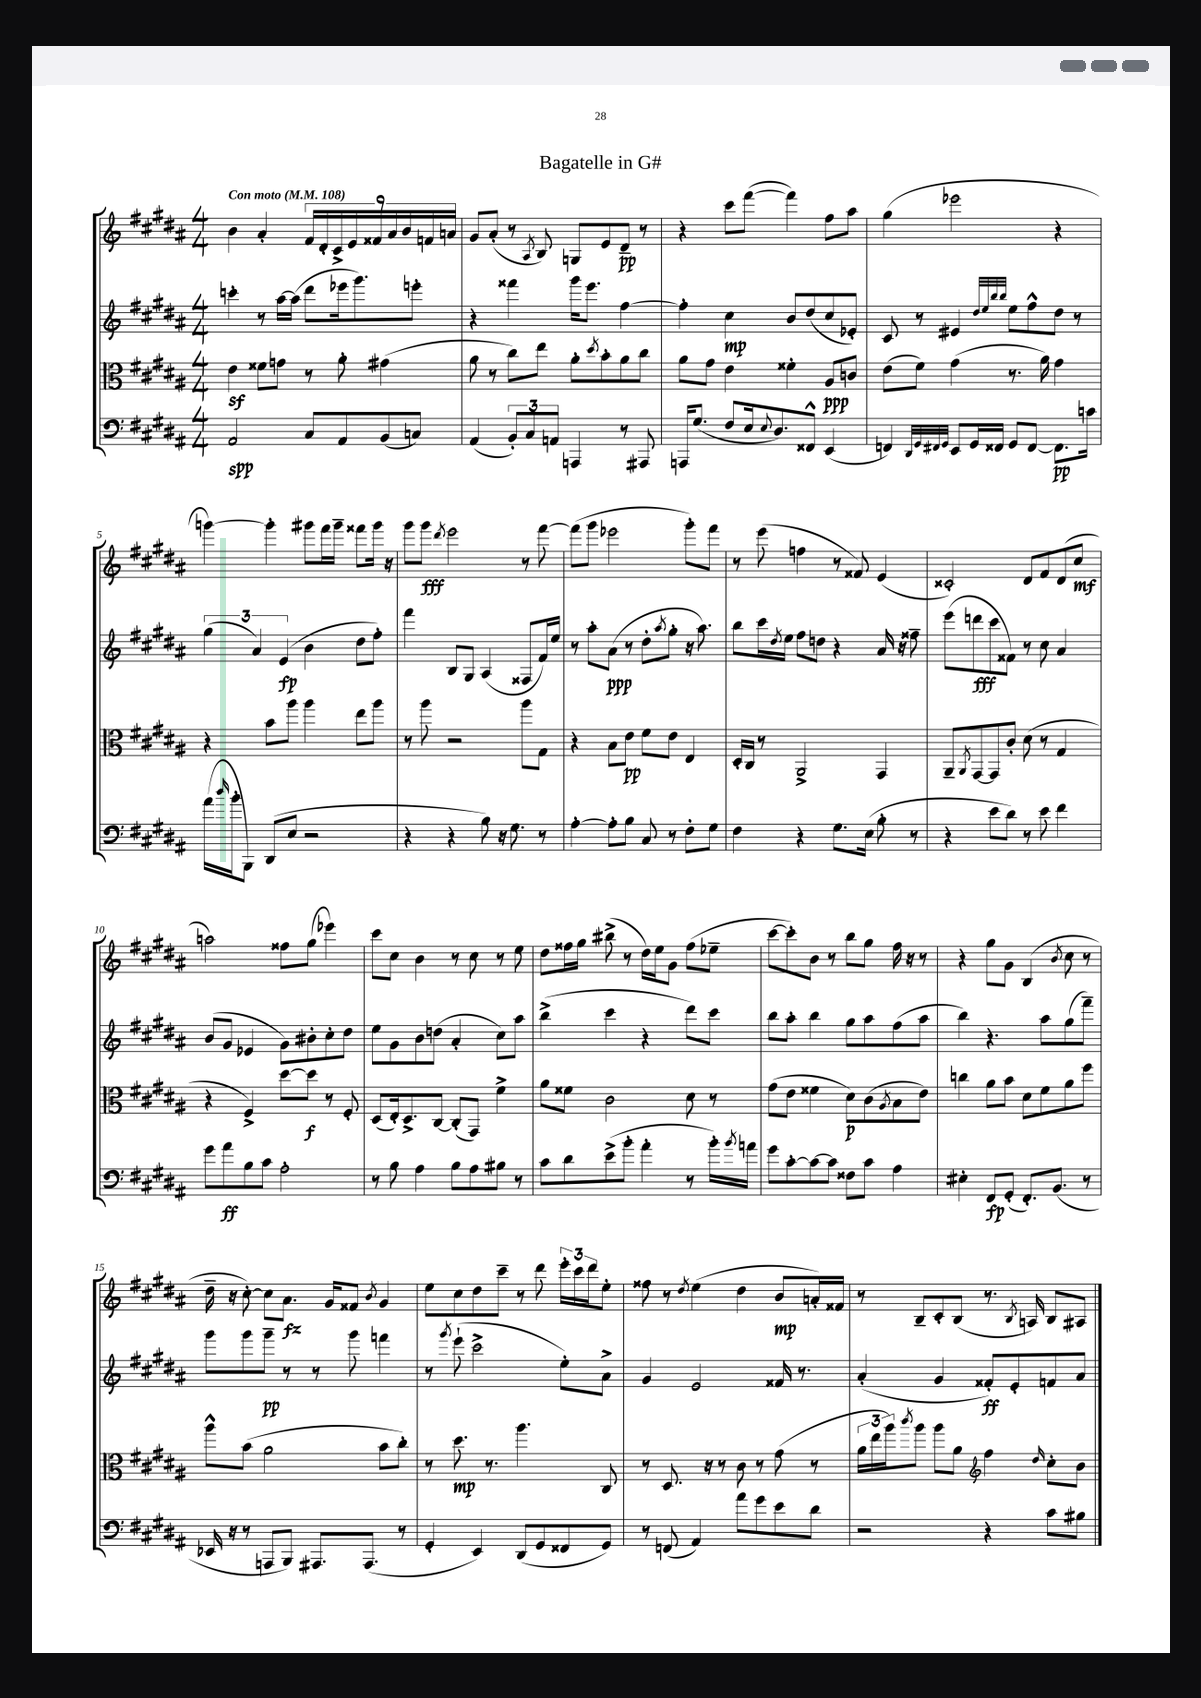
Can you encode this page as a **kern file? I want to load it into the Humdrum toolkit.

**kern	**dynam	**kern	**dynam	**kern	**dynam	**kern	**dynam
*part4	*part4	*part3	*part3	*part2	*part2	*part1	*part1
*staff4	*staff4	*staff3	*staff3	*staff2	*staff2	*staff1	*staff1
*clefF4	*	*clefC3	*	*clefG2	*	*clefG2	*
*k[f#c#g#d#a#]	*	*k[f#c#g#d#a#]	*	*k[f#c#g#d#a#]	*	*k[f#c#g#d#a#]	*
*M4/4	*	*M4/4	*	*M4/4	*	*M4/4	*
*MM108	*	*MM108	*	*MM108	*	*MM108	*
=1	=1	=1	=1	=1	=1	=1	=1
!	!	!	!	!	!	!LO:TX:a:B:t=Con moto	!
2AA#/	spp	4ez\	.	4cccn'\	.	4b\	.
.	.	8f##X\L	.	8r	.	4a#'/	.
.	.	8gn\J	.	[16aa#\LL	.	.	.
.	.	.	.	(16aa#\JJ]	.	.	.
8C#/L	.	8r	.	8ddd#\L	.	18f#/LL	.
.	.	.	.	.	.	18d#'/	.
.	.	.	.	.	.	18c#^/	.
8AA#/	.	8a#'\	.	16eee-X\k	.	.	.
.	.	.	.	.	.	18e/	.
.	.	.	.	8.ggg#\)	.	.	.
.	.	.	.	.	.	18f##X/	.
(8BB/	.	(4g#X\	.	.	.	.	.
.	.	.	.	.	.	18a#/	.
.	.	.	.	.	.	18b/	.
8Cn/J)	.	.	.	8eeen'\J	.	.	.
.	.	.	.	.	.	18fn/	.
.	.	.	.	.	.	18an/JJ	.
=2	=2	=2	=2	=2	=2	=2	=2
(4AA#/	.	8a#\	.	4r	.	8g#/L	.
.	.	8r	.	.	.	(8a#'/J	.
12BB'/L)	.	8cc#\L)	.	4fff##X\	.	8r	.
12C#/	.	.	.	.	.	.	.
.	.	.	.	.	.	8qA#/	.
.	.	8ee\J	.	.	.	8B/)	.
12AAn/J	.	.	.	.	.	.	.
4AAAn/	.	8a#'\L	.	16ggg#\KL	.	8Gn/L	.
.	.	.	.	8.eee\J	.	.	.
.	.	8qdd#/	.	.	.	.	.
.	.	8b'\	.	.	.	8e/	.
8r	.	8a#\	.	[4ff#\	.	8d#~/J	pp
8AAA#X/	.	8cc#\J	.	.	.	8r	.
=3	=3	=3	=3	=3	=3	=3	=3
16AAAn/KL	.	8a#\L	.	4ff#'\]	.	4r	.
(8.G#/J	.	.	.	.	.	.	.
.	.	8g#\J	.	.	.	.	.
8F#/L	.	4e\	.	4cc#\	mp	8ccc#\L	.
16E/k	.	.	.	.	.	([8fff#\J	.
8qqE/	.	.	.	.	.	.	.
8.D#/)	.	.	.	.	.	.	.
.	.	4f##X'\	.	8b/L	.	4fff#\])	.
8FF##X^^/J	.	.	.	(8dd#/	.	.	.
(4EE/	.	8A#/L	ppp	8cc#/	.	8ff#\L	.
.	.	8cn/J	.	8e-X'/J)	.	8aa#\J	.
=4	=4	=4	=4	=4	=4	=4	=4
4FFn/)	.	(8e\L	.	8c#/	.	(4gg#\	.
.	.	8f#\J)	.	8r	.	.	.
32qqDD#/LLL	.	.	.	.	.	.	.
32qqGG#/	.	.	.	.	.	.	.
32qqFF#X/	.	.	.	.	.	.	.
32qqGG#/JJJ	.	.	.	.	.	.	.
8EE/L	.	(4g#\	.	4e#X/	.	2eee-X\	.
16GG#/L	.	.	.	.	.	.	.
16FF##X/JJ	.	.	.	.	.	.	.
.	.	.	.	32qqdd#/LLL	.	.	.
.	.	.	.	32qqee/	.	.	.
.	.	.	.	32qqbb/	.	.	.
.	.	.	.	32qqbb/JJJ	.	.	.
8GG#/L	.	8.r	.	8ee\L	.	.	.
[8FF##/J	.	.	.	8ff#^^\	.	.	.
.	.	16a#\)	.	.	.	.	.
8.FF##\L]	pp	4g#\	.	8dd#\J	.	4r	.
.	.	.	.	8r	.	.	.
16cn\Jk	.	.	.	.	.	.	.
!!LO:LB:g=z
=5	=5	=5	=5	=5	=5	=5	=5
(16a#\LL	.	4r	.	(6gg#\	.	[4gggn\)	.
16qqdd#/	.	.	.	.	.	.	.
16b'\J	.	.	.	.	.	.	.
8BBB\J)	.	.	.	.	.	.	.
.	.	.	.	6a#/)	.	.	.
(8DD#/L	.	8b\L	.	.	.	4ggg'\]	.
.	.	.	.	(6e/	fp	.	.
8E/J	.	8aa#\J	.	.	.	.	.
2r	.	4aa#\	.	4b\	.	8ggg#X\L	.
.	.	.	.	.	.	16fff#\L	.
.	.	.	.	.	.	16ggg#~\JJ	.
.	.	8ee\L	.	8dd#\L	.	8fff##X\L	.
.	.	8aa#\J	.	8ff#'\J)	.	16ggg#\Jk	.
.	.	.	.	.	.	16r	.
=6	=6	=6	=6	=6	=6	=6	=6
4r	.	8r	.	4fff#\	.	8ggg#\L	.
.	.	8aa#\	.	.	.	8ggg#\J	fff
.	.	.	.	.	.	8qddd#/	.
4r	.	2r	.	8B/L	.	2eee\	.
.	.	.	.	8G#/J	.	.	.
8B\)	.	.	.	(4A#/	.	.	.
16r	.	.	.	.	.	.	.
8.G#\	.	.	.	.	.	.	.
.	.	8aa#\L	.	8F##X/L	.	8r	.
8r	.	8G#\J	.	16f#/L)	.	[8fff#\	.
.	.	.	.	16ee/JJ	.	.	.
=7	=7	=7	=7	=7	=7	=7	=7
[4A#'\	.	4r	.	8r	.	(8fff#\L]	.
.	.	.	.	8aa#'\L	.	8ggg#\J	.
8A#'\L]	.	8B\L	.	(8a#\J	ppp	2eee-X\	.
8B\J	.	8e\J	pp	8r	.	.	.
8C#/	.	8f#\L	.	8dd#'\L	.	.	.
.	.	.	.	8qaa#/	.	.	.
8r	.	8e\J	.	8gg#'\J	.	.	.
8F#'\L	.	4E/	.	16r	.	8ggg#'\L)	.
.	.	.	.	8.aa#\)	.	.	.
8G#\J	.	.	.	.	.	8fff#\J	.
=8	=8	=8	=8	=8	=8	=8	=8
4F#\	.	16D#'/LL	.	8bb\L	.	8r	.
.	.	16C#/JJ	.	.	.	.	.
.	.	8r	.	16ccc#\L	.	(8eee\	.
.	.	.	.	8qdd#/	.	.	.
.	.	.	.	16ee\JJ	.	.	.
4r	.	2AA#^/	.	8ff#\L	.	4ffn\	.
.	.	.	.	8ddn\J	.	.	.
8.G#\L	.	.	.	4r	.	8r	.
.	.	.	.	.	.	8f##X/)	.
(16E\Jk	.	.	.	.	.	.	.
8B'\	.	4GG#/	.	16a#/	.	(4e/	.
.	.	.	.	16r	.	.	.
8r	.	.	.	8ff##X~\	.	.	.
=9	=9	=9	=9	=9	=9	=9	=9
4r	.	8AA#~/L	.	(8eee\L	.	2c##X'/)	.
.	.	8qAA#/	.	.	.	.	.
.	.	[8GG#/	.	8dddn\	fff	.	.
8e\L	.	8GG#/]	.	8ccc#\	.	.	.
8d#\J)	.	8c#'/J	.	8f##X\J)	.	.	.
8r	.	(8d#\	.	8r	.	8d#/L	.
8e\	.	8r	.	8cc#\	.	8f#/	.
4f#\	.	4G#/	.	4a#/	.	(8d#/	.
.	.	.	.	.	.	8cc#/J	mf
!!LO:LB:g=z
=10	=10	=10	=10	=10	=10	=10	=10
8g#\L	.	4r	.	(8b/L	.	2aan\)	.
8a#\	ff	.	.	8g#/J	.	.	.
8B\	.	4F#^/)	.	4e-X/	.	.	.
8c#\J	.	.	.	.	.	.	.
2A#'\	.	[8dd#\L	.	8g#\L)	.	8ff##X\L	.
.	.	8dd#\J]	f	8b#X'\	.	(8gg#\J	.
.	.	8r	.	8cc#'\	.	4eee-X\)	.
.	.	8F#'/	.	8dd#\J	.	.	.
=11	=11	=11	=11	=11	=11	=11	=11
8r	.	(8D#/L	.	8ee\L	.	8ccc#\L	.
8B\	.	16E'/k)	.	8g#\	.	8cc#\J	.
.	.	8.D#^/	.	.	.	.	.
4A#\	.	.	.	8b\	.	4b\	.
.	.	[8C#/J	.	(8ddn\J	.	.	.
8B\L	.	(8C#'/L]	.	4a#'/	.	8r	.
8A#\	.	8GG#/J)	.	.	.	8cc#\	.
8B#X\J	.	4f#^\	.	8cc#\L)	.	8r	.
8r	.	.	.	8aa#\J	.	8ee\	.
=12	=12	=12	=12	=12	=12	=12	=12
8c#\L	.	8a#\L	.	(4bb^\	.	8dd#\L	.
8d#\	.	8f##X\J	.	.	.	16ff##X\L	.
.	.	.	.	.	.	16gg#\JJ	.
(8e^\	.	2c#\	.	4ccc#\	.	(8bb#X^\	.
8b'\J	.	.	.	.	.	8r	.
4a#'\	.	.	.	4r	.	16dd#\LL)	.
.	.	.	.	.	.	16ee\J	.
.	.	.	.	.	.	8g#\J	.
8r	.	8d#\	.	8ddd#\L)	.	(8ff##\L	.
16b'\LL)	.	8r	.	8ccc#\J	.	8ee-X~\J	.
8qb/	.	.	.	.	.	.	.
16an\JJ	.	.	.	.	.	.	.
=13	=13	=13	=13	=13	=13	=13	=13
8g#\L	.	(8g#\L	.	8bb\L	.	[8ccc#\L	.
[8c#'\	.	8e\J	.	8aa#'\J	.	8ccc#'\])	.
8c#\_	.	4f##X\	.	4bb\	.	8b\J	.
8c#\J]	.	.	.	.	.	8r	.
8F##X\L	.	8d#\L)	p	8gg#\L	.	8bb\L	.
8c#\J	.	(8c#\	.	8aa#\	.	8gg#\J	.
.	.	8qA#/	.	.	.	.	.
4A#\	.	8B\	.	(8ff#\	.	16ff#\	.
.	.	.	.	.	.	16r	.
.	.	8e\J)	.	8aa#\J	.	8r	.
=14	=14	=14	=14	=14	=14	=14	=14
4E#X'\	.	4ccn\	.	4bb\)	.	4r	.
8FF#/L	fp	8a#\L	.	4.r	.	8gg#\L	.
(8GG#'/J	.	8b\J	.	.	.	8g#\J	.
8.FF#'/L)	.	8d#\L	.	.	.	(4B/	.
.	.	8f#\	.	8aa#\L	.	.	.
(8.BB/J	.	.	.	.	.	.	.
.	.	.	.	.	.	8qb/	.
.	.	8a#\	.	(8gg#\	.	8cc#\	.
8r	.	8ff#\J	.	8fff#~\J)	.	8r	.
!!LO:LB:g=z
=15	=15	=15	=15	=15	=15	=15	=15
16EE-X/	.	8aa#^^\L	.	8ggg#\L	.	16dd#~\	.
16r	.	.	.	.	.	16r	.
8r	.	(8b\J	.	8ggg#\	.	[8cc#'\)	.
8AAAn/L	.	2a#\	.	8ggg#~\J	pp	8cc#\L]	.
8BBB/J)	.	.	.	8r	.	8.a#\J	fz
8.AAA#X/L	.	.	.	8r	.	.	.
.	.	.	.	.	.	16g#/KL	.
.	.	.	.	8ggg#\	.	8f##X/J	.
(8.AAA#/J	.	.	.	.	.	.	.
.	.	.	.	.	.	8qb/	.
.	.	8b\L	.	4fffn\	.	4g#/	.
8r	.	8cc#'\J)	.	.	.	.	.
=16	=16	=16	=16	=16	=16	=16	=16
4GG#'/	.	8r	.	8r	.	8ee\L	.
.	.	.	.	8qggg#/	.	.	.
.	.	8.dd#\	mp	(8eee`\	.	8cc#\	.
4EE/)	.	.	.	2ccc#^\	.	8dd#\	.
.	.	8.r	.	.	.	.	.
.	.	.	.	.	.	8ccc#~\J	.
(8DD#/L	.	4.aa#\	.	.	.	8r	.
8GG#/	.	.	.	.	.	8ddd#\	.
8FF##X/	.	.	.	8ee'\L)	.	24eee'\LL	.
.	.	.	.	.	.	24ccc#\	.
.	.	.	.	.	.	24ddd#\J	.
8GG#/J)	.	8C#/	.	8a#^\J	.	8ee'\J	.
=17	=17	=17	=17	=17	=17	=17	=17
8r	.	8r	.	4g#/	.	8ff##X\	.
(8FFn/	.	8.D#/	.	.	.	8r	.
.	.	.	.	.	.	8qdd#/	.
4AA#/)	.	.	.	2e/	.	(4ee\	.
.	.	16r	.	.	.	.	.
.	.	8r	.	.	.	.	.
8a#\L	.	8c#\	.	.	.	4dd#\	.
8g#\	.	8r	.	.	.	.	.
8e\	.	(8g#\	.	16f##X/	.	8b/L	mp
.	.	.	.	8.r	.	.	.
8d#\J	.	8r	.	.	.	16an'/L)	.
.	.	.	.	.	.	16f##X/JJ	.
=18	=18	=18	=18	=18	=18	=18	=18
2r	.	24a#\LL	.	(4a#'/	.	8r	.
.	.	24ee\	.	.	.	.	.
.	.	24aa#\J)	.	.	.	.	.
.	.	8qccc#/	.	.	.	.	.
.	.	8aa#\J	.	.	.	8B~/L	.
.	.	8aa#\L	.	4g#/	.	8c#'/	.
.	.	8a#\J	.	.	.	(8B/J	.
*	*	*clefG2	*	*	*	*	*
4r	.	4ff#\	.	8f##X'/L)	ff	8.r	.
.	.	.	.	8e'/	.	.	.
.	.	.	.	.	.	8qB/	.
.	.	.	.	.	.	16An/)	.
.	.	16qqdd#/	.	.	.	.	.
8c#\L	.	8cc#'\L	.	8fn/	.	8B/L	.
8B#X\J	.	8b\J	.	8a#/J	.	8A#X/J	.
==	==	==	==	==	==	==	==
*-	*-	*-	*-	*-	*-	*-	*-
